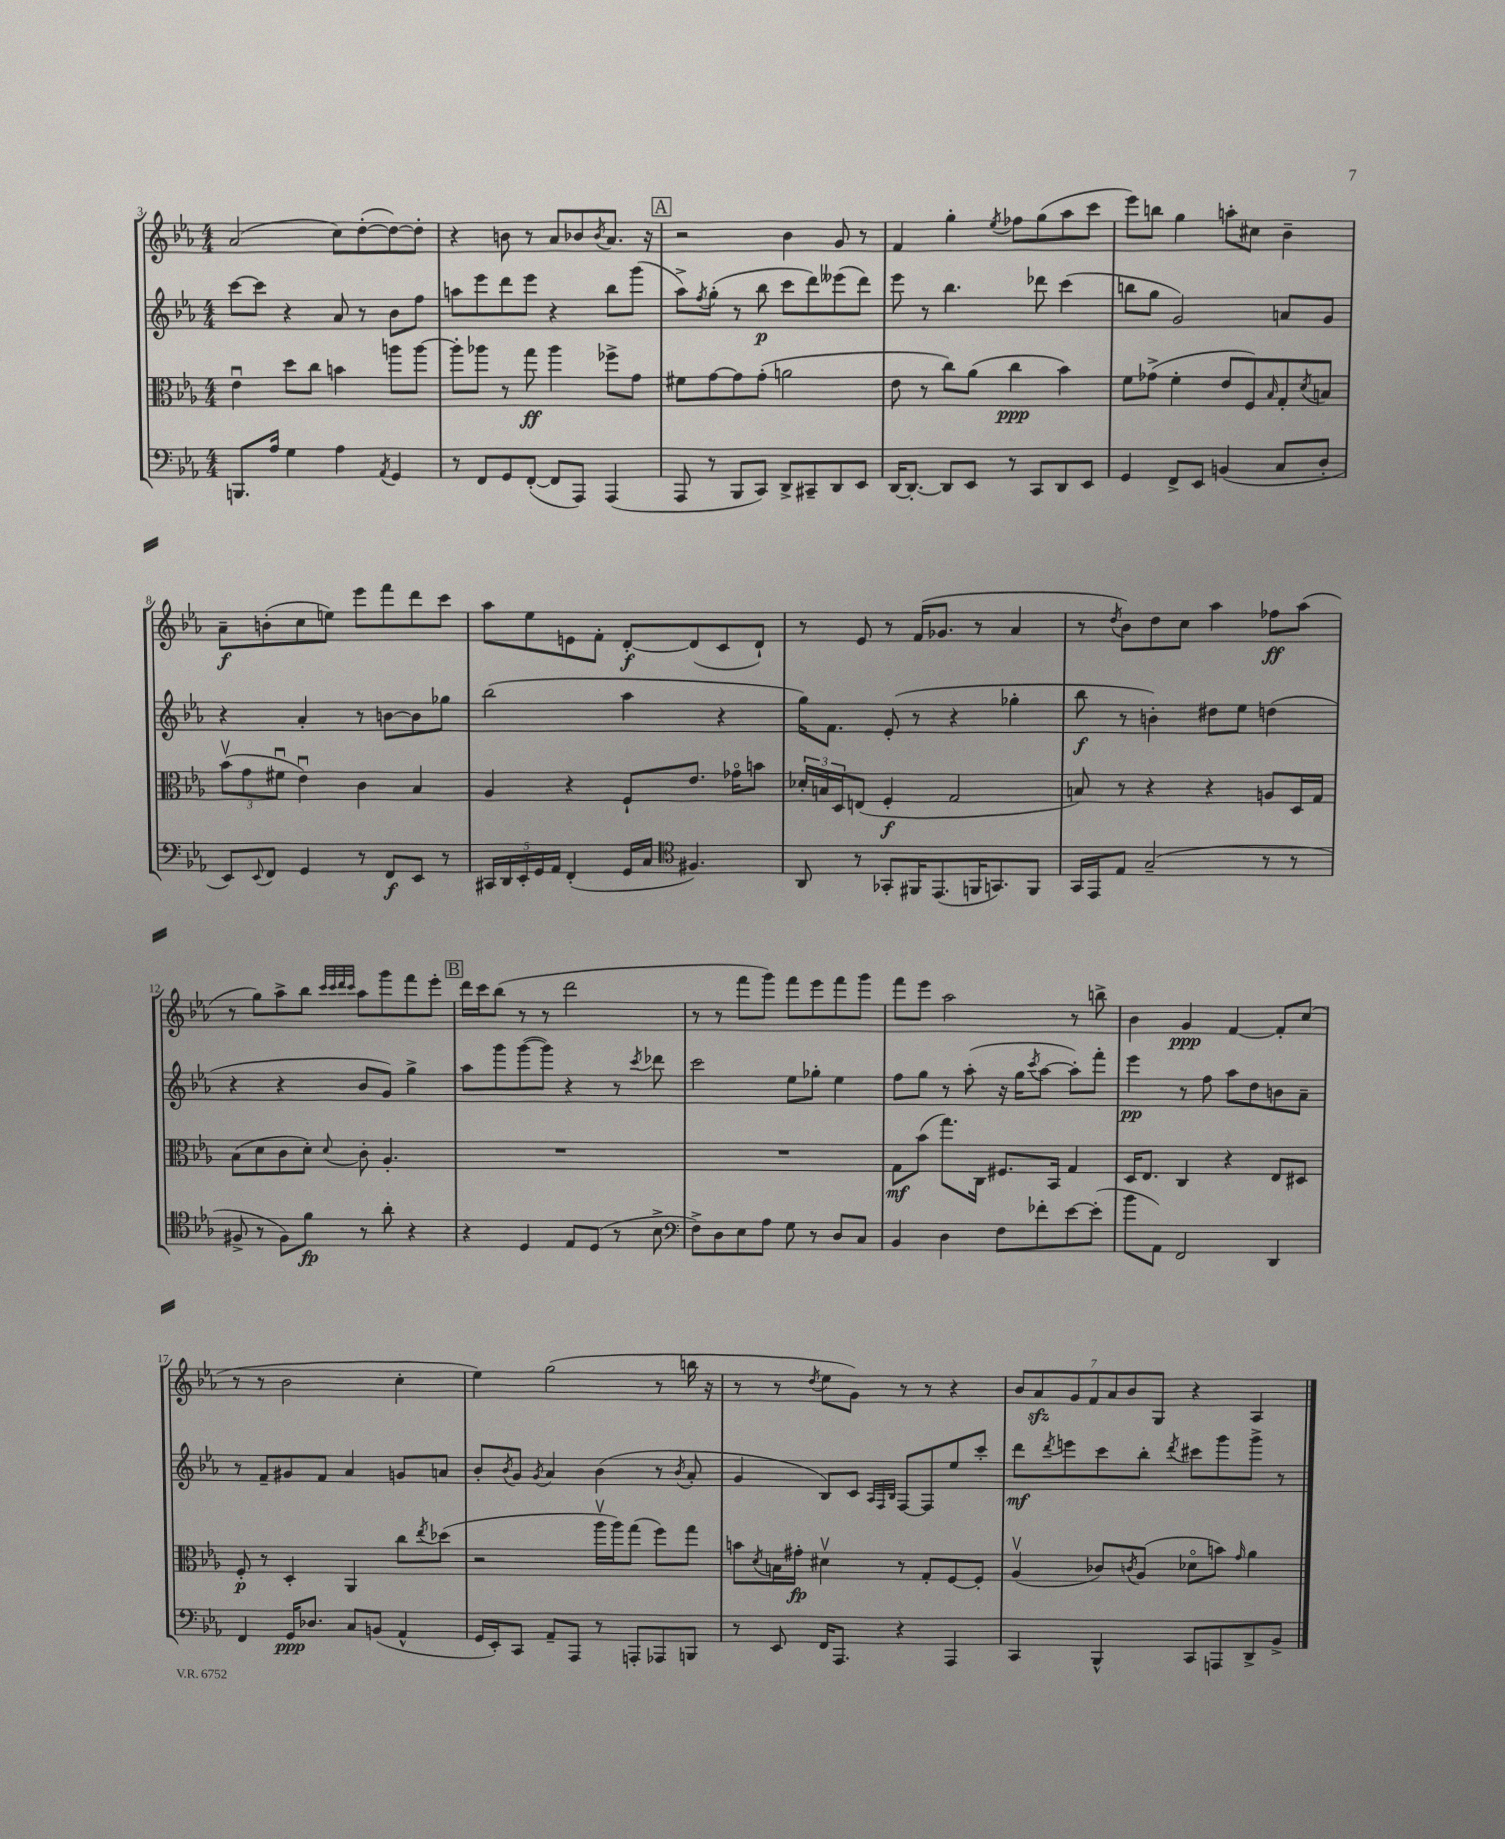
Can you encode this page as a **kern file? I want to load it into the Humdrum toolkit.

**kern	**kern	**kern	**kern
*staff4	*staff3	*staff2	*staff1
*clefF4	*clefC3	*clefG2	*clefG2
*k[b-e-a-]	*k[b-e-a-]	*k[b-e-a-]	*k[b-e-a-]
*M4/4	*M4/4	*M4/4	*M4/4
8.BBB	4e-u	[8ccc	(2a-
.	.	8ccc]	.
16A-	.	.	.
4G	8dd	4r	.
.	8cc	.	.
4A-	4b	8a-	8cc)
.	.	8r	([8dd'
8qAA-	.	.	.
4GG	8aa	8b-	8dd_)
.	[8aa	8ff	8dd']
=	=	=	=
8r	8aa']	8aa	4r
8FF	8aa-	8eee-	.
8GG	8r	8ddd	8b
([8FF'	8gg	8eee-	8r
8FF]	4aa-	4r	8a-
8AAA-)	.	.	8b-
.	.	.	8qb-
(4AAA-	8ff-^	8bb-	8.a-
.	8g	(8ggg	.
.	.	.	16r
=	=	=	=
8AAA-	8f#	8aa-^)	2r
.	.	8qff	.
8r	[8g	(8gg'	.
8BBB-	8g]	8r	.
8CC)	(8g'	8bb-	.
8DD^	2a	8ccc	4b-
8CC#~	.	8ddd)	.
8DD	.	(8eee--	8g
8EE-	.	8ddd)	8r
=	=	=	=
[16DD	8e-	8eee-	4f
8.DD'_	.	.	.
.	8r	8r	.
8DD]	8cc)	4.bb-	4gg'
8EE-	(8a-	.	.
.	.	.	8qee-
8r	4cc	.	8ff-
8CC	.	8ddd-	(8gg
8DD	4b-)	(4ccc	8aa-
8EE-	.	.	8ccc
=	=	=	=
4GG	8f	8bb	8eee-)
.	(8g-^	8gg	8bb
8FF^	4f'	2g)	4gg
8EE-	.	.	.
(4BB	8e-	.	8aa'
.	8F)	.	8cc#
.	16qqB-	.	.
8C	8G'	8a	4b-~
.	8qd	.	.
8D'	8B	8g	.
=	=	=	=
8EE-)	(12b-v	4r	8a-~
.	12g	.	.
8qqEE-	.	.	.
8FF	.	.	(8b'
.	12f#u	.	.
4GG	4e-u)	4a-'	8cc
.	.	.	8ee)
8r	4c	8r	8eee-
8FF	.	[8b	8fff
8EE-	4B-	8b]	8ddd
8r	.	8gg-	8ccc
=	=	=	=
20CC#	4A-	(2bb-	8aa-
20DD	.	.	.
20EE-'	.	.	.
.	.	.	8ee-
20GG	.	.	.
20AA-	.	.	.
(4FF'	4r	.	8e
.	.	.	8f'
16GG	8F`	4aa-	[8d'
16C	.	.	.
*clefC4	*	*	*
4.F#)	8.e-	.	(8d]
.	.	4r	8c
.	16g-o	.	.
.	8b	.	8d`)
=	=	=	=
8AA-	24d-'	16gg)	8r
.	24B	.	.
.	.	8.f	.
.	24D	.	.
8r	(8E	.	8e-
8GG-'	4F'	(8e-'	8r
16FF#	.	8r	(16f
(8.EE-	.	.	8.g-
.	2G	4r	.
16FF	.	.	8r
8.GG)	.	.	.
.	.	4gg-'	4a-
8FF	.	.	.
=	=	=	=
16GG	8B)	8bb-	8r
16EE-	.	.	.
.	.	.	8qdd
8E-	8r	8r	8b-)
(2G~	4r	4b')	8dd
.	.	.	8cc
.	4r	8dd#	4aa-
.	.	8ee-	.
8r	8A	(4dd	8ff-
8r	16D	.	(8aa-
.	16G	.	.
=	=	=	=
8F#^	(8B-	4r	8r
8r	8d	.	8gg)
8F#)	8c	4r	8aa-^
8f	8d')	.	8bb-
.	.	.	32qqccc
.	.	.	32qqccc
.	.	.	32qqddd
.	8qqd	.	32qqccc
8r	8c'	8b-	8aa-
8a-'	4.A-'	8g)	8ggg
4r	.	4gg^	8fff
.	.	.	8eee-'
=	=	=	=
4r	1r	8aa-	16ddd
.	.	.	16ccc
.	.	8ggg	(8bb-
4D	.	([8ggg	8r
.	.	8ggg])	8r
8E-	.	4r	2ddd
(8D	.	.	.
8r	.	8r	.
.	.	8qccc	.
8B-^	.	8ddd-	.
=	=	=	=
*clefF4	*	*	*
8F^)	1r	2ccc	8r
8D	.	.	8r
8E-	.	.	8fff
8A-	.	.	8ggg)
8G	.	8ee-	8fff
8r	.	8gg-'	8eee-
8D	.	4ee-	8fff
8C	.	.	8ggg
=	=	=	=
4BB-	8G	8ff	8fff
.	(8b-	8gg	8eee-
4D	8.gg)	8r	2aa-
.	.	(8aa-'	.
.	16C	.	.
8F	8.F#	16r	.
.	.	16gg	.
.	.	8qccc	.
8f-'	.	[8aa-	.
.	16BB-	.	.
[8e-	4G	8aa-'])	8r
(8e-']	.	8fff'	8bb^
=	=	=	=
8b-	16D	4eee-	4b-
.	8.E-	.	.
8AA-)	.	.	.
2FF	4C	8r	4g
.	.	8ff	.
.	4r	8aa-	[4f
.	.	8dd	.
4DD	8E-	8b	8f']
.	8D#	8a-~	(8cc
=	=	=	=
4FF	8F'	8r	8r
.	8r	8f~	8r
16GG	4D'	8g#	2b-
8.D-	.	.	.
.	.	8f	.
8C	4AA-	4a-	.
(8BB	.	.	.
4AA-^^	8cc	8g	4cc'
.	8qee-	.	.
.	(8dd-	8a	.
=	=	=	=
16GG	2r	8b-'	4ee-)
16EE-')	.	.	.
.	.	8qb-	.
8CC	.	8g	.
.	.	8qg	.
8AA-~	.	4a-	(2gg
8AAA-	.	.	.
8r	16aa-v	(4b-	.
.	16aa-)	.	.
8AAA'	(8gg	.	.
8AAA-	8ff)	8r	8r
.	.	8qb-	.
8BBB	8gg	8a-'	16bb
.	.	.	16r
=	=	=	=
8r	8b	4g	8r
.	8qd	.	.
8EE-	16B	.	8r
.	16g#'	.	.
.	.	.	8qdd
16FF	4d#v	8B-)	8ee-
8.AAA-	.	.	.
.	.	8c	8g)
.	.	32qqA-	.
.	.	32qqF	.
.	.	32qqB-	.
4r	8r	[8F	8r
.	8G'	8F]	8r
4AAA-	[8F	8ee-	4r
.	8F']	8ccc'	.
=	=	=	=
4CC	(4A-v	8ddd	14b-
.	.	.	14a-
.	.	8qddd	.
.	.	8eee	.
.	.	.	14g
.	.	.	14f
4BBB-^^	8c-)	8ccc	.
.	.	.	14a-
.	.	.	14b-
.	8qc	.	.
.	(8A-	8bb-'	.
.	.	.	14G
.	.	8qddd	.
8CC	8d-o	8ccc#	4r
8AAA	8b)	8ggg	.
.	16qqg	.	.
8DD^	4a-	8ggg^	4A-
8BB-^	.	8r	.
==	==	==	==
*-	*-	*-	*-
